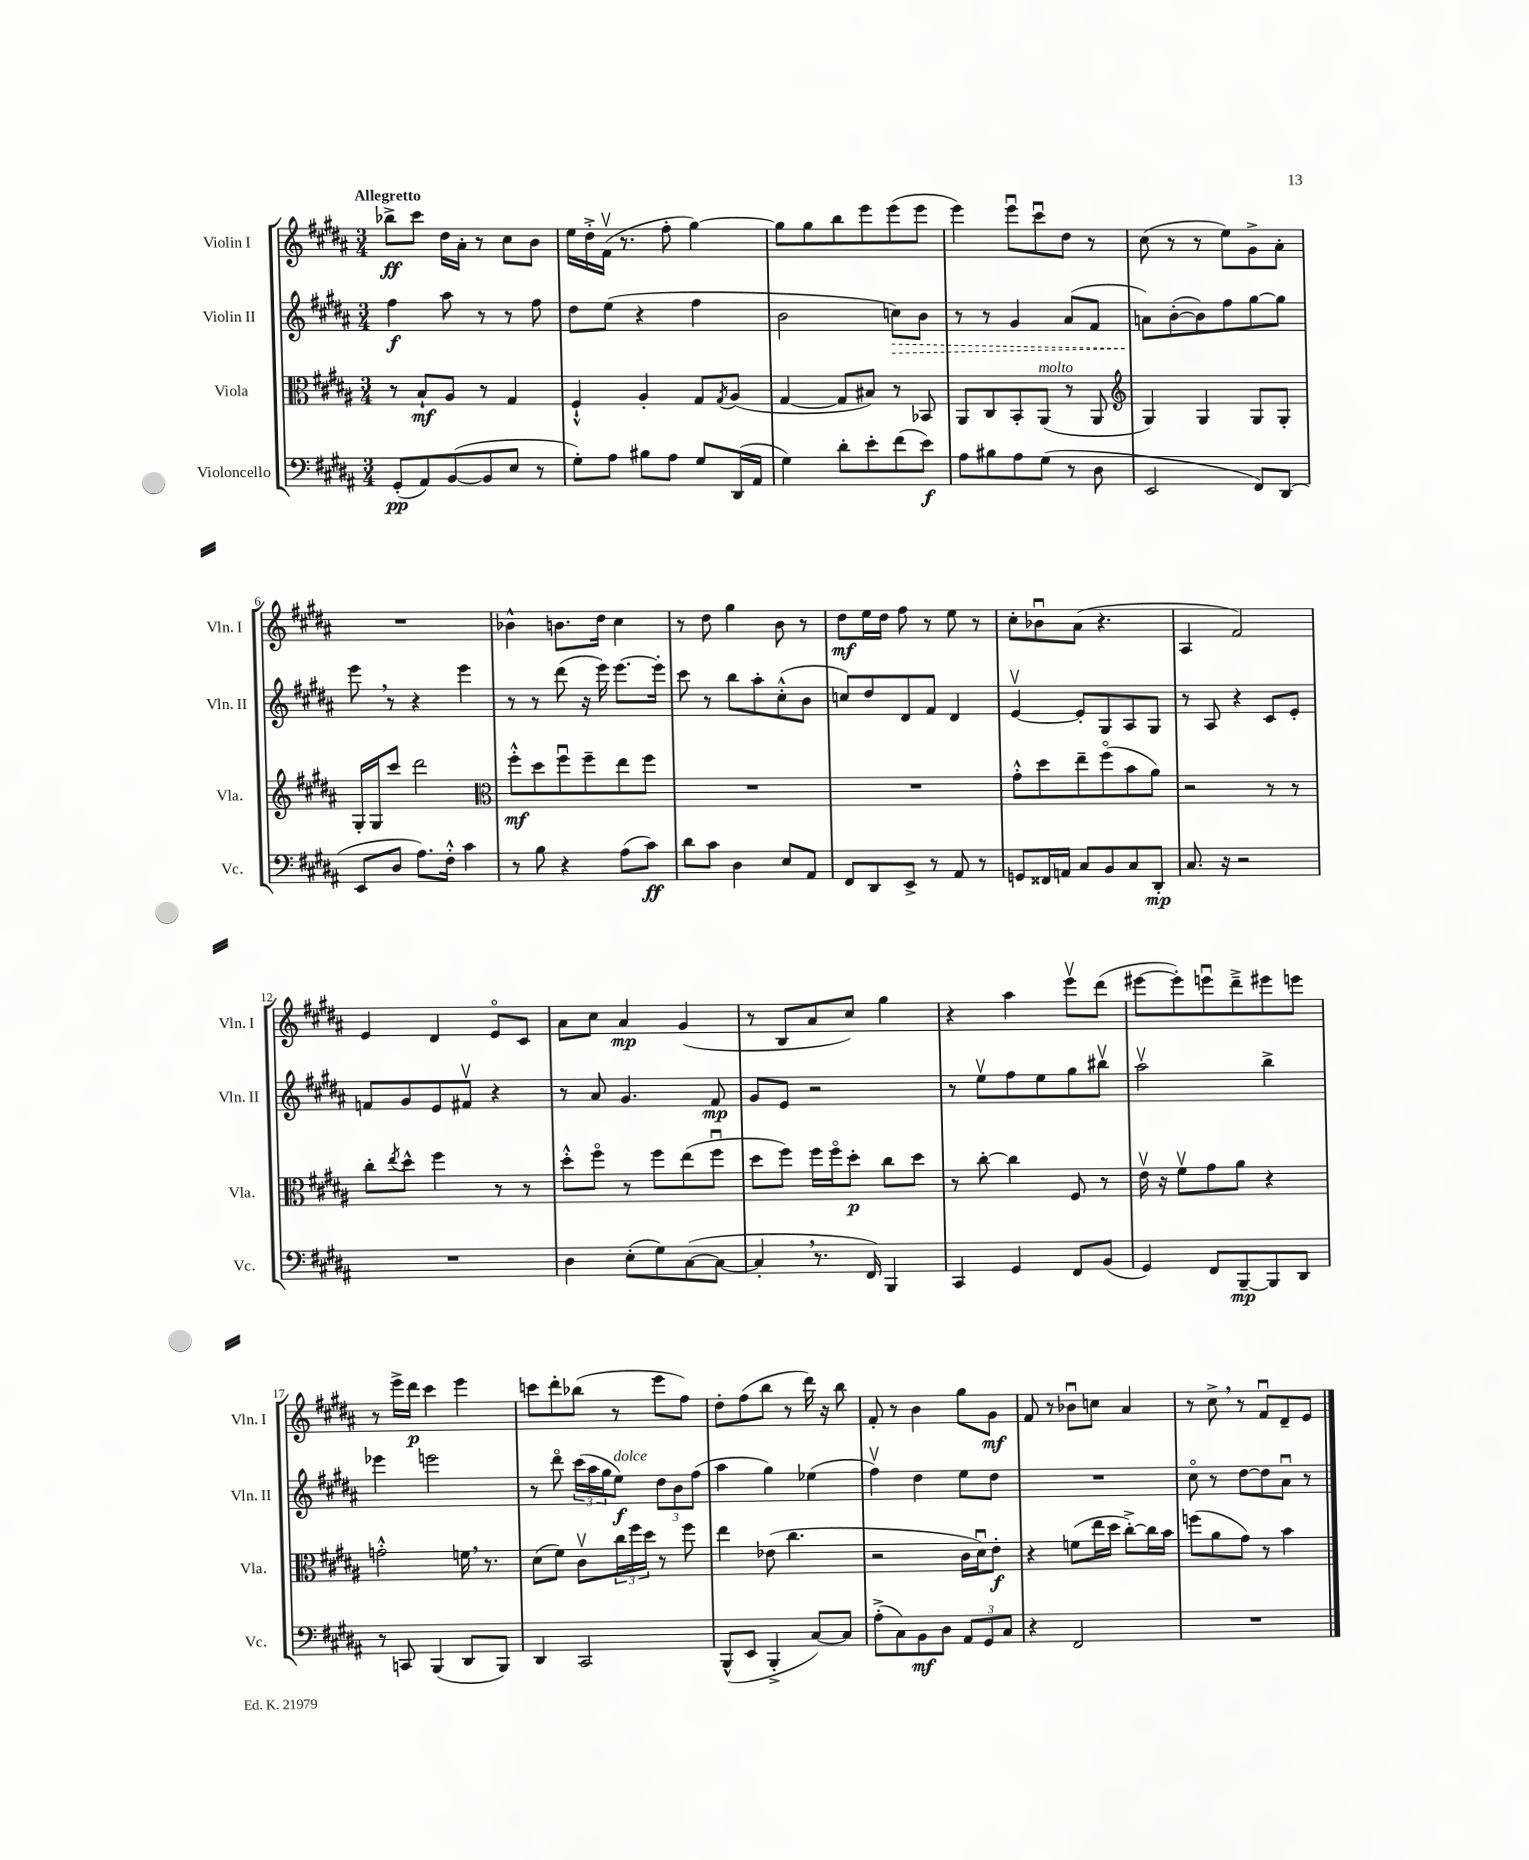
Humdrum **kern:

**kern	**kern	**kern	**kern
*staff4	*staff3	*staff2	*staff1
*clefF4	*clefC3	*clefG2	*clefG2
*k[f#c#g#d#a#]	*k[f#c#g#d#a#]	*k[f#c#g#d#a#]	*k[f#c#g#d#a#]
*M3/4	*M3/4	*M3/4	*M3/4
(8GG#'	8r	4ff#	8bb-^
8AA#)	8B`	.	8ccc#
([8BB	8A#	8aa#	16dd#
.	.	.	16a#'
8BB]	8r	8r	8r
8E	4G#	8r	8cc#
8r	.	8ff#	8b
=	=	=	=
8G#')	4F#`^^	8dd#	16ee
.	.	.	16dd#'^
8A#	.	(8ee	(16f#v
.	.	.	8.r
8B#	4A#'	4r	.
8A#	.	.	8ff#'
8G#	8G#	4ff#	[4gg#)
.	8qG#	.	.
(16DD#	(8A#	.	.
16AA#	.	.	.
=	=	=	=
4G#)	[4G#	2b	8gg#]
.	.	.	8gg#
8d#'	8G#]	.	8bb
8e'	8B#)	.	8eee
(8f#	8r	8cc)	(8eee
8e)	8BB-	8b	8eee
=	=	=	=
8A#	8AA#	8r	4eee)
8B#	8C#	8r	.
8A#	8BB'	4g#	8eeeu
(8G#	(8AA#	.	8ccc#u
8r	8r	(8a#	8dd#
8D#	8AA#	8f#	8r
=	=	=	=
*	*clefG2	*	*
2EE	4G#)	8a)	(8cc#
.	.	([8b'	8r
.	4G#	8b])	8r
.	.	8ff#	8ee)
8FF#)	8G#	[8gg#	8g#^
(8DD#	8G#'	8gg#]	8a#'
=	=	=	=
8EE	16G#'	8eee	2.r
.	16G#	.	.
8D#	8ccc#	8r	.
8.A#)	2ddd#	4r	.
16F#'^^	.	.	.
4c#	.	4eee	.
=	=	=	=
*	*clefC3	*	*
8r	8ff#'^^	8r	4b-^^
8B	8dd#	8r	.
4r	8ff#u	(8ddd#	8.b
.	8ff#~	16r	.
.	.	16eee)	16dd#
(8A#	8ee	[8.eee	4cc#
8c#)	8ff#	.	.
.	.	16eee']	.
=	=	=	=
8d#	2.r	8ccc#	8r
8c#	.	8r	8dd#
4D#	.	8bb	4gg#
.	.	8aa#'	.
8E	.	(8cc#'^^	8b
8AA#	.	8b	8r
=	=	=	=
8FF#	2.r	8cc)	8dd#
8DD#	.	8dd#	16ee
.	.	.	16dd#
8EE^	.	8d#	8ff#
8r	.	8f#	8r
8AA#	.	4d#	8ee
8r	.	.	8r
=	=	=	=
8GG	8g#'^^	[4ev	8cc#'
16FF##	8dd#	.	8b-u
16AA	.	.	.
8C#	8ee~	8e']	(8a#
8BB	(8ff#o	8G#	4.r
8C#	8b	8A#	.
8DD#'	8a#)	8G#	.
=	=	=	=
8.C#	2r	8r	4A#
.	.	8A#	.
16r	.	.	.
2r	.	4r	2f#)
.	8r	8c#	.
.	8r	8e'	.
=	=	=	=
2.r	8cc#'	8f	4e
.	8qee	.	.
.	8dd#^^	8g#	.
.	4ff#	8e	4d#
.	.	8f#v	.
.	8r	4r	8eo
.	8r	.	8c#
=	=	=	=
4D#	8dd#'^^	8r	8a#
.	8ff#o	8a#	8cc#
(8E'	8r	4.g#	4a#
8G#)	8ff#	.	.
([8C#	(8ee	.	(4g#
8C#_	8ff#u	8f#	.
=	=	=	=
4C#']	8dd#	8g#	8r
.	8ff#)	8e	8B
8.r	16ff#	2r	8a#
.	16ff#o	.	.
.	8dd#'	.	8cc#)
16FF#)	.	.	.
4BBB	8cc#	.	4gg#
.	8dd#	.	.
=	=	=	=
4CC#	8r	8r	4r
.	[8cc#'	8eev	.
4GG#	4cc#]	8ff#	4aa#
.	.	8ee	.
8FF#	8F#	8gg#	8eeev
(8BB	8r	8bb#v	(8ddd#
=	=	=	=
4GG#)	16ev	2aa#v	[8eee#
.	16r	.	.
.	8f#v	.	8eee#'])
8FF#	8g#	.	8eeeu
[8BBB~	8a#	.	8ddd#~^
8BBB]	4r	4bb^	8eee#
8DD#	.	.	8eee
=	=	=	=
8r	2g'^^	4eee-	8r
8CC	.	.	16eee^
.	.	.	16ddd#
(4BBB	.	2eee	4ccc#
8DD#	16f	.	4eee
.	8.r	.	.
8BBB)	.	.	.
=	=	=	=
4DD#	(8d#	8r	8ccc
.	8f#)	8ddd#o	8ddd#'
2CC#	8c#v	(24ccc#	(8bb-
.	.	24aa#	.
.	.	24gg#	.
.	24cc#	8ee)	8r
.	24ff#	.	.
.	24dd#	.	.
.	8r	12dd#	8eee
.	.	12b	.
.	8ff#	.	8ff#)
.	.	(12ff#	.
=	=	=	=
(8BBB^^	4ee	4aa#	8dd#'
8EE	.	.	(8ff#
4BBB'^	(8e-	4gg#)	8bb
.	4.cc#	.	8r
[8C#)	.	(4ee-	16ddd#)
.	.	.	16r
8C#]	.	.	8bb
=	=	=	=
(8A#'^	2r	4ff#v)	8f#'
8C#)	.	.	8r
8BB	.	4dd#	4b
8D#	.	.	.
12AA#	16c#	8ee	8gg#
.	16d#u)	.	.
12GG#	.	.	.
.	8e'	8dd#	8g#
12C#	.	.	.
=	=	=	=
4r	4r	2.r	8f#
.	.	.	8r
2FF#	(8f	.	8b-u
.	16ee	.	8cc
.	16dd#	.	.
.	[8cc#'^)	.	4a#
.	16cc#]	.	.
.	16b	.	.
=	=	=	=
2.r	(8ff	8cc#o	8r
.	8a#	8r	8cc#^
.	8g#)	[8dd#	8r
.	8r	8dd#]	8f#u
.	4b	8a#u	8d#~
.	.	8r	8e
==	==	==	==
*-	*-	*-	*-
